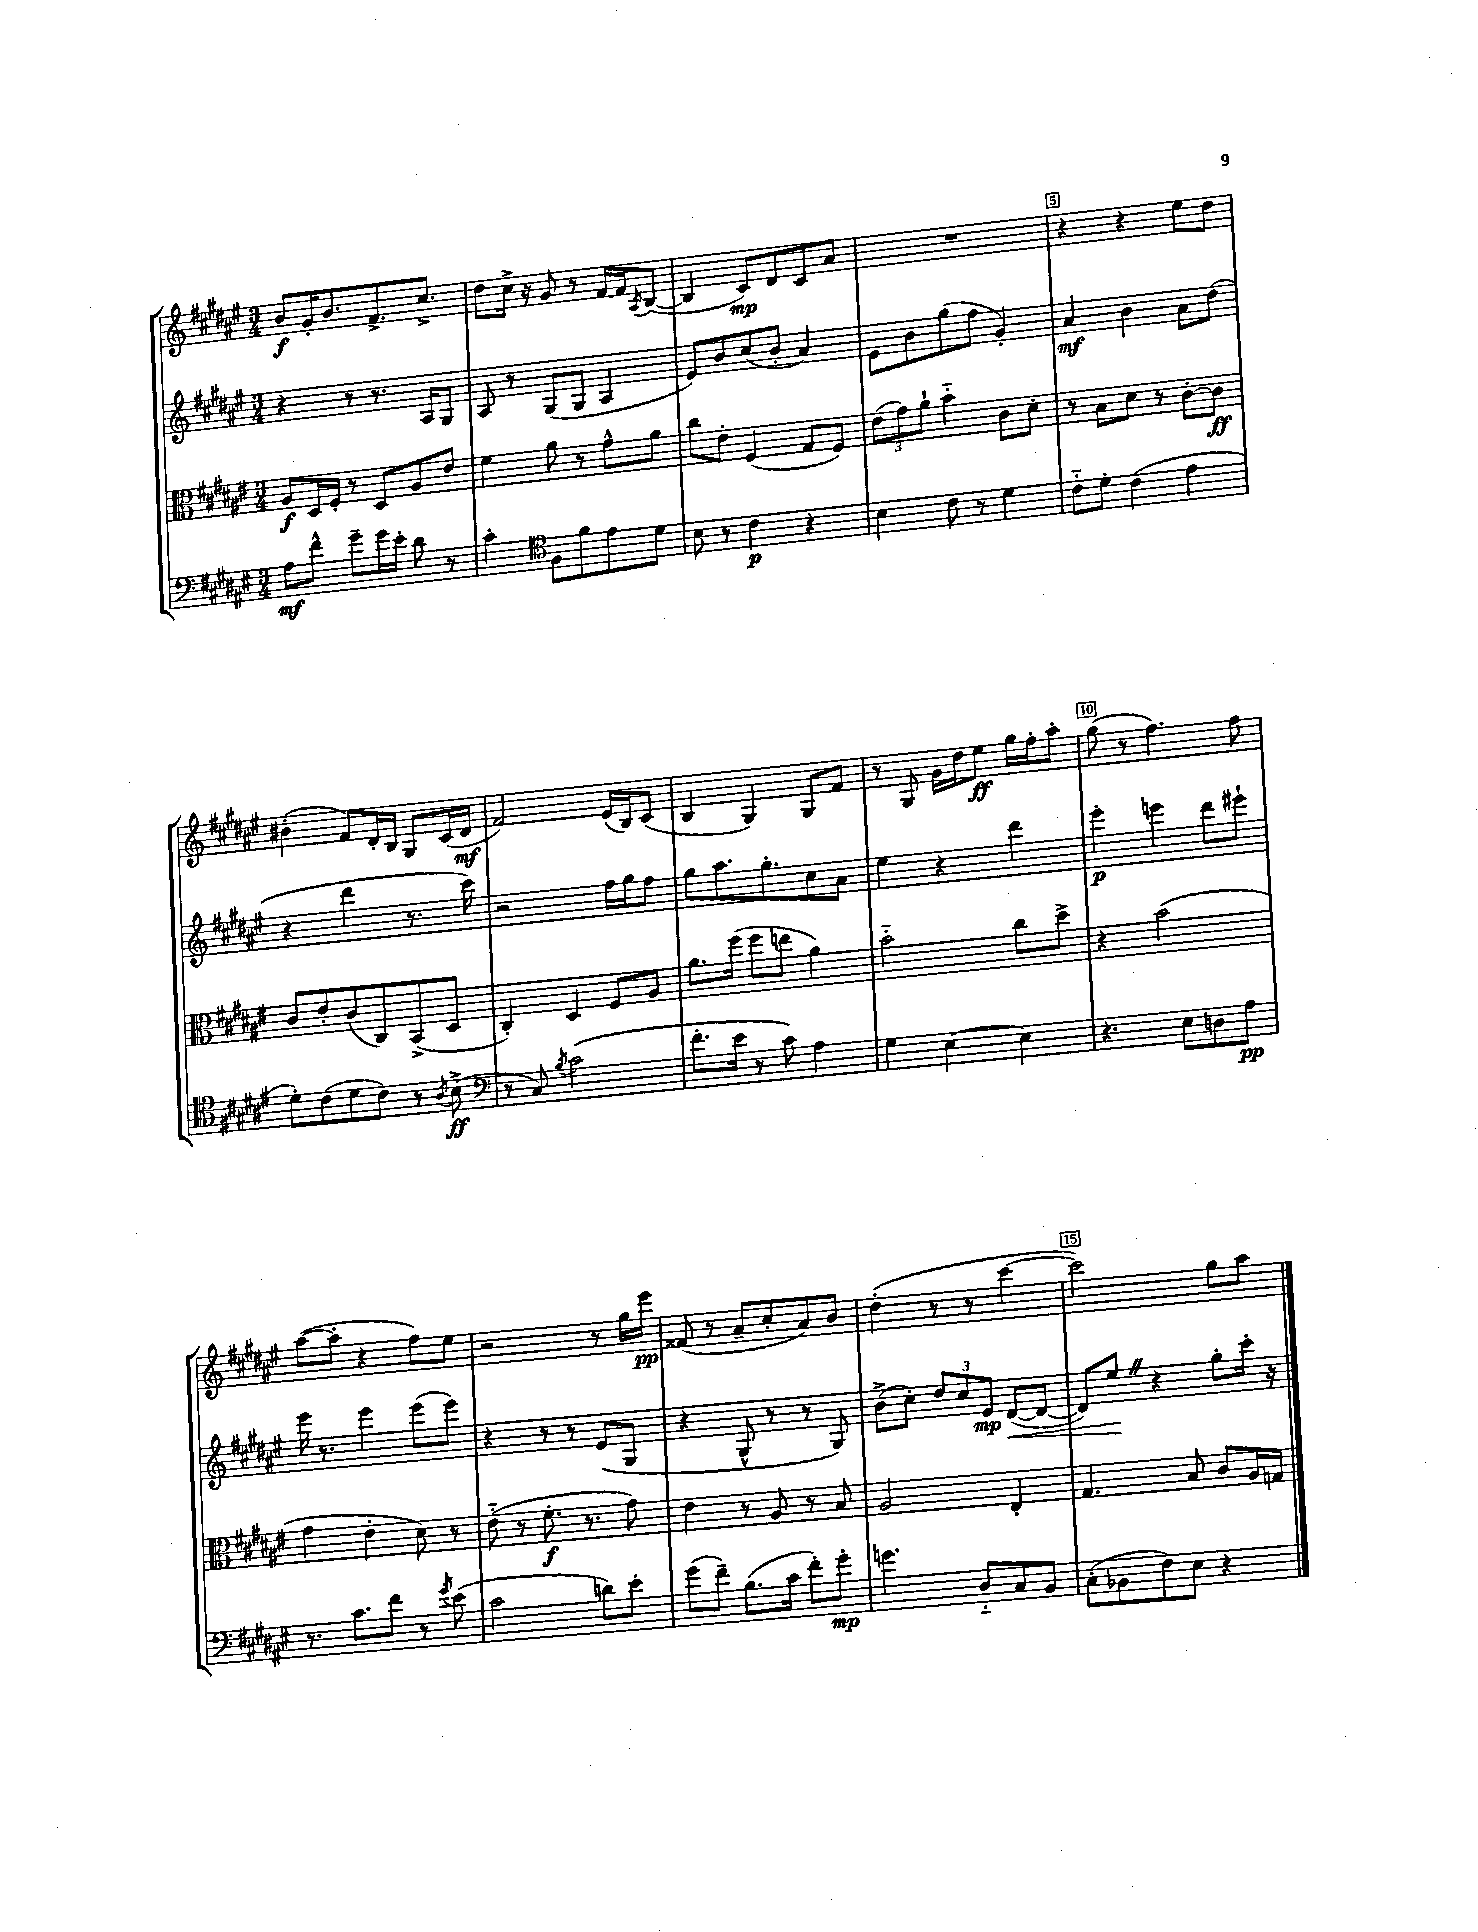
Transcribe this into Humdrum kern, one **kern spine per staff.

**kern	**dynam	**kern	**dynam	**kern	**dynam	**kern	**dynam
*part4	*part4	*part3	*part3	*part2	*part2	*part1	*part1
*staff4	*staff4	*staff3	*staff3	*staff2	*staff2	*staff1	*staff1
*clefF4	*	*clefC3	*	*clefG2	*	*clefG2	*
*k[f#c#g#d#a#e#]	*	*k[f#c#g#d#a#e#]	*	*k[f#c#g#d#a#e#]	*	*k[f#c#g#d#a#e#]	*
*M3/4	*	*M3/4	*	*M3/4	*	*M3/4	*
=1	=1	=1	=1	=1	=1	=1	=1
8A#\L	mf	8A#/L	f	4r	.	8b/L	f
8f#^^\J	.	16D#/L	.	.	.	16g#'/K	.
.	.	16F#'/JJ	.	.	.	8.b/	.
8g#~\L	.	8r	.	8r	.	.	.
16g#\L	.	8D#/L	.	8.r	.	8.f#^/	.
16e#'\JJ	.	.	.	.	.	.	.
8d#\	.	8A#/	.	.	.	.	.
.	.	.	.	16A#/KL	.	8.cc#^/J	.
8r	.	8e#/J	.	8G#/J	.	.	.
=2	=2	=2	=2	=2	=2	=2	=2
4c#'\	.	4f#\	.	8A#/	.	8dd#\L	.
.	.	.	.	8r	.	16cc#^\Jk	.
.	.	.	.	.	.	16r	.
*clefC4	*	*	*	*	*	*	*
8F#\L	.	8a#\	.	(8G#/L	.	8g#/	.
8f#\	.	8r	.	8G#/J	.	8r	.
8e#\	.	8g#^^\L	.	4A#/	.	[16f#/LL	.
.	.	.	.	.	.	16f#/J]	.
.	.	.	.	.	.	8qA#/	.
8d#\J	.	8a#\J	.	.	.	([8B/J	.
=3	=3	=3	=3	=3	=3	=3	=3
8B\	.	8cc#\L	.	8e#/L)	.	4B/]	.
8r	.	8e#'\J	.	8b/	.	.	.
4c#\	p	(4F#/	.	(8cc#/	.	8c#/L)	mp
.	.	.	.	8b'/J	.	8d#/	.
4r	.	8G#/L	.	4a#/)	.	8c#/	.
.	.	8F#/J)	.	.	.	8a#/J	.
=4	=4	=4	=4	=4	=4	=4	=4
4B\	.	(12e#\L	.	8e#\L	.	2.r	.
.	.	12g#\)	.	.	.	.	.
.	.	.	.	8b\	.	.	.
.	.	12a#`\J	.	.	.	.	.
8c#\	.	4b\	.	(8gg#\	.	.	.
8r	.	.	.	8ff#\J	.	.	.
4d#\	.	8c#\L	.	4g#'/)	.	.	.
.	.	8d#'\J	.	.	.	.	.
=5	=5	=5	=5	=5	=5	=5	=5
8c#\L	.	8r	.	4a#/	mf	4r	.
8d#'\J	.	8B\L	.	.	.	.	.
(4c#\	.	8d#\J	.	4b\	.	4r	.
.	.	8r	.	.	.	.	.
4e#\	.	[8c#'\L	.	8a#\L	.	8ee#\L	.
.	.	8c#\J]	ff	(8dd#\J	.	8dd#\J	.
!!LO:LB:g=z
=6	=6	=6	=6	=6	=6	=6	=6
8d#'\L)	.	8c#/L	.	4r	.	(4b#X'\	.
(8c#\	.	8e#'/	.	.	.	.	.
8d#\	.	(8c#/	.	4ddd#\	.	8f#/L)	.
8c#\J)	.	8C#/)	.	.	.	16d#'/L	.
.	.	.	.	.	.	16B/JJ	.
8r	.	(8BB^/	.	8.r	.	8G#/L	.
8qA#/	.	.	.	.	.	.	.
(8B^\	ff	8D#/J	.	.	.	(16c#/L	.
.	.	.	.	16ccc#\)	.	16d#/JJ	mf
=7	=7	=7	=7	=7	=7	=7	=7
*clefF4	*	*	*	*	*	*	*
8r	.	4C#'/)	.	2r	.	2f#/)	.
8C#/)	.	.	.	.	.	.	.
8qB/	.	.	.	.	.	.	.
(2c#\	.	4D#/	.	.	.	.	.
.	.	8F#/L	.	16ff#\LL	.	(16e#/LL	.
.	.	.	.	16gg#\J	.	16B/J)	.
.	.	8A#/J	.	8ff#\J	.	(8c#/J	.
=8	=8	=8	=8	=8	=8	=8	=8
8.f#'\L	.	8.a#\L	.	8gg#\L	.	4B/	.
.	.	.	.	8.aa#\	.	.	.
16e#\Jk	.	(16ff#\Jk	.	.	.	.	.
8r	.	8ff#\L	.	.	.	4G#/)	.
.	.	.	.	8.gg#'\	.	.	.
8c#\)	.	8een\J	.	.	.	.	.
4A#\	.	4a#\)	.	8cc#\	.	8G#/L	.
.	.	.	.	8a#\J	.	8f#/J	.
=9	=9	=9	=9	=9	=9	=9	=9
4G#\	.	2b\	.	4ee#\	.	8r	.
.	.	.	.	.	.	8G#/	.
[4E#\	.	.	.	4r	.	16g#\LL	.
.	.	.	.	.	.	16dd#\J	.
.	.	.	.	.	.	8ee#\J	ff
4E#\]	.	8cc#\L	.	4ddd#\	.	16gg#\LL	.
.	.	.	.	.	.	16ff#'\J	.
.	.	8dd#^\J	.	.	.	8aa#'\J	.
=10	=10	=10	=10	=10	=10	=10	=10
4.r	.	4r	.	4eee#'\	p	(8gg#\	.
.	.	.	.	.	.	8r	.
.	.	(2b\	.	4eeen\	.	4.ff#\)	.
8E#\L	.	.	.	.	.	.	.
8Dn\	.	.	.	8ddd#\L	.	.	.
8A#\J	pp	.	.	8eee#X`\J	.	8ff#\	.
!!LO:LB:g=z
=11	=11	=11	=11	=11	=11	=11	=11
8.r	.	4g#\	.	16eee#\	.	([8aa#\L	.
.	.	.	.	8.r	.	.	.
.	.	.	.	.	.	8aa#'\J]	.
8.c#\L	.	.	.	.	.	.	.
.	.	4e#'\	.	4eee#\	.	4r	.
8f#\J	.	.	.	.	.	.	.
8r	.	8d#\)	.	(8eee#\L	.	8ff#\L)	.
8qg#/	.	.	.	.	.	.	.
(8e#\	.	8r	.	8eee#\J)	.	8ee#\J	.
=12	=12	=12	=12	=12	=12	=12	=12
2c#\	.	(8e#\	.	4r	.	2r	.
.	.	8r	.	.	.	.	.
.	.	8.f#'\	f	8r	.	.	.
.	.	.	.	8r	.	.	.
.	.	8.r	.	.	.	.	.
8dn\L)	.	.	.	(8e#/L	.	8r	.
8e#'\J	.	8g#\)	.	8G#/J	.	16gg#\LL	.
.	.	.	.	.	.	16eee#\JJ	pp
=13	=13	=13	=13	=13	=13	=13	=13
(8g#\L	.	4e#\	.	4r	.	(8f##X/	.
8f#~\J)	.	.	.	.	.	8r	.
(8.B\L	.	8r	.	8G#^^/	.	8a#~/L	.
.	.	8A#/	.	8r	.	8cc#'/	.
16c#\Jk	.	.	.	.	.	.	.
8f#'\L)	.	8r	.	8r	.	8a#/)	.
8g#'\J	mp	8B/	.	8G#/)	.	8b/J	.
=14	=14	=14	=14	=14	=14	=14	=14
4.gn\	.	2A#/	.	(8b^\L	.	(4dd#'\	.
.	.	.	.	8cc#'\J)	.	.	.
.	.	.	.	12dd#/L	.	8r	.
.	.	.	.	12cc#/	.	.	.
8D#/L	.	.	.	.	.	8r	.
.	.	.	.	12e#/J	mp	.	.
!	!	!	!	!	!LO:HP:b	!	!
8C#/	.	4E#'/	.	([8d#/L	<	[4ccc#\	.
8BB/J	.	.	.	8d#/J_	.	.	.
=15	=15	=15	=15	=15	=15	=15	=15
(8C#'\L	.	4.G#/	.	8d#/L])	.	2ccc#\])	.
8BB-X\	.	.	.	8ee#Z/J	.	.	.
8F#\)	.	.	.	4r	[	.	.
8E#\J	.	8B/	.	.	.	.	.
4r	.	8c#/L	.	8gg#'\L	.	8gg#\L	.
.	.	16A#/L	.	16ccc#'\Jk	.	8aa#\J	.
.	.	16Gn/JJ	.	16r	.	.	.
==	==	==	==	==	==	==	==
*-	*-	*-	*-	*-	*-	*-	*-
